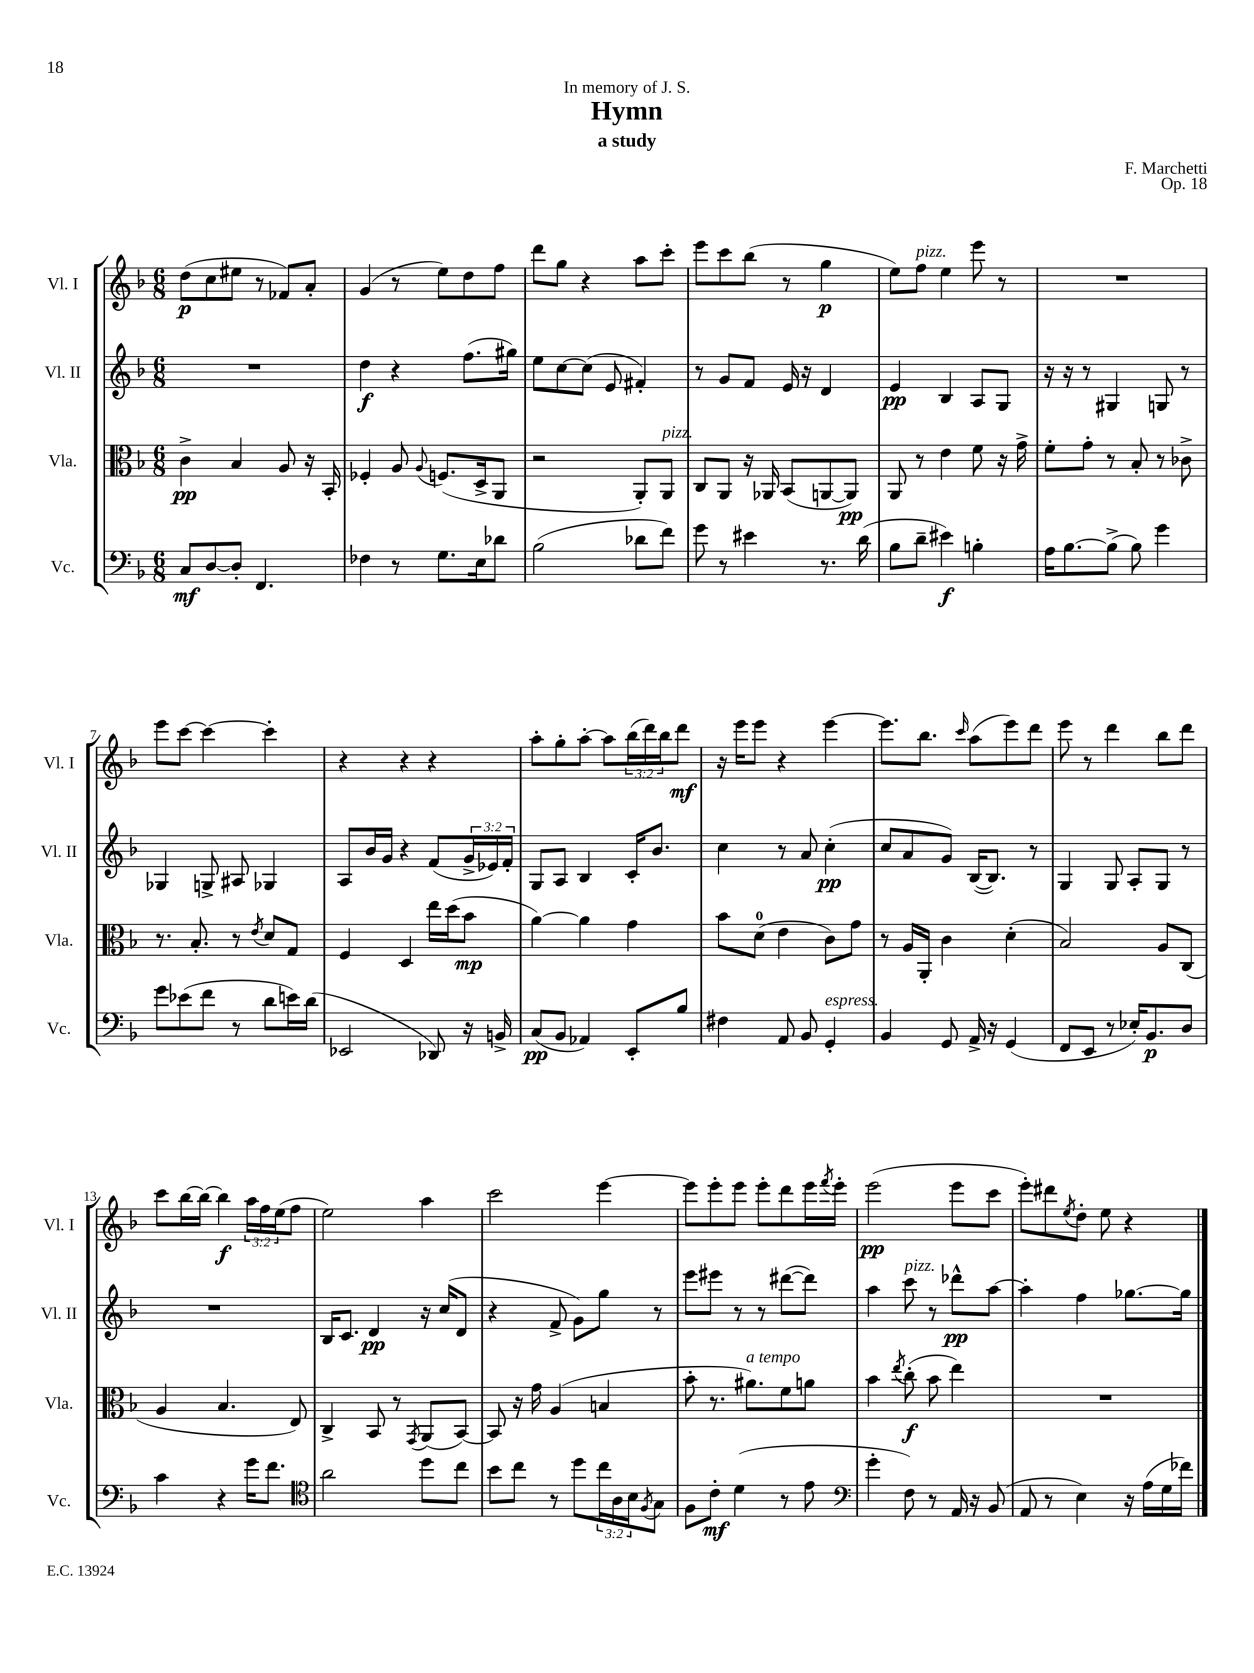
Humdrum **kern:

**kern	**kern	**kern	**kern
*staff4	*staff3	*staff2	*staff1
*clefF4	*clefC3	*clefG2	*clefG2
*k[b-]	*k[b-]	*k[b-]	*k[b-]
*M6/8	*M6/8	*M6/8	*M6/8
8C	4c^	2.r	(8dd
[8D	.	.	8cc
8D']	4B-	.	8ee#
4.FF	.	.	8r
.	8A	.	8f-)
.	16r	.	8a'
.	16BB-'	.	.
=	=	=	=
4F-	4F-'	4dd	(4g
8r	8A	4r	8r
.	8qqA	.	.
8.G	(8.F	.	8ee)
.	.	(8.ff	8dd
16E	16D^	.	.
8d-	8AA	.	8ff
.	.	16gg#)	.
=	=	=	=
(2B-	2r	8ee	8ddd
.	.	[8cc	8gg
.	.	(8cc]	4r
.	.	8e	.
8d-	8AA')	4f#')	8aa
8f)	8AA	.	8ccc'
=	=	=	=
8g	8C	8r	8eee
8r	8AA	8g	8ccc
4e#	16r	8f	(8bb-
.	16AA-	.	.
.	(8BB-	16e	8r
.	.	16r	.
8.r	[8AA	4d	4gg
.	8AA])	.	.
(16d	.	.	.
=	=	=	=
8B-	8AA	4e	8ee)
8d~	8r	.	8ff
4e#)	4e	4B-	4ee
4B'	8f	8A	8eee
.	16r	8G	8r
.	16g^	.	.
=	=	=	=
16A	8f'	16r	2.r
[8.B-	.	16r	.
.	8g'	8r	.
(8B-^]	8r	4G#	.
8B-)	8B-'	.	.
4g	8r	8G	.
.	8c-^	8r	.
=	=	=	=
8g	8.r	4G-	8eee
(8e-	.	.	[8ccc
.	8.B-'	.	.
8f	.	8G^	4ccc_
8r	8r	8A#	.
.	8qe	.	.
8d	8d	4G-	4ccc']
16e)	8G	.	.
(16d	.	.	.
=	=	=	=
2EE-	4F	8A	4r
.	.	16b-	.
.	.	16g	.
.	4D	4r	4r
8DD-)	16ee	(8f	4r
.	(16dd	.	.
16r	8b-	24g^	.
.	.	24e-)	.
16BB^	.	.	.
.	.	24f'	.
=	=	=	=
(8C	[4a)	8G	8aa'
8BB-	.	8A	8gg'
4AA-)	4a]	4B-	[8aa'
.	.	.	8aa]
8EE'	4g	16c'	(24bb-
.	.	.	24ddd)
.	.	8.b-	.
.	.	.	24bb-
8B-	.	.	8ddd
=	=	=	=
4F#	8b-	4cc	16r
.	.	.	16eee
.	(8d	.	8eee
8AA	4e	8r	4r
8BB-	.	8a	.
4GG'	8c)	(4cc'	[4eee
.	8g	.	.
=	=	=	=
4BB-	8r	8cc	8.eee]
.	16A	8a	.
.	16AA'	.	8.bb-
8GG	4c	8g)	.
.	.	.	16qqccc
16AA^	.	([16B-	(8aa
16r	.	8.B-])	.
(4GG	(4d'	.	8eee)
.	.	8r	8ddd
=	=	=	=
8FF	2B-)	4G	8eee
8EE	.	.	8r
8r	.	8G	4ddd
16E-')	.	8A'	.
8.BB-	.	.	.
.	8A	8G	8bb-
8D	(8C	8r	8ddd
=	=	=	=
4c	4A	2.r	8ccc
.	.	.	[16bb-
.	.	.	16bb-_
4r	4.B-	.	4bb-]
16g	.	.	24aa
.	.	.	24ff
8.f	.	.	.
.	.	.	(24ee
.	8E)	.	8ff
=	=	=	=
*clefC4	*	*	*
2a	4C^	16B-	2ee)
.	.	8.c	.
.	8BB-	4d	.
.	8r	.	.
.	8qGG	.	.
8dd	(8AA	16r	4aa
.	.	(16cc	.
8cc	[8BB-)	8d	.
=	=	=	=
8b-	8BB-]	4r	2ccc
8cc	16r	.	.
.	16g	.	.
8r	(4A	8f^	.
8dd	.	8g)	.
24cc	4B	8gg	[4eee
24A	.	.	.
24B-	.	.	.
8qF	.	.	.
8G	.	8r	.
=	=	=	=
8F	8b-'	8eee	8eee]
8c'	8.r	8eee#	8eee'
(4d	.	8r	8eee
.	8.a#)	.	.
.	.	8r	8eee'
8r	8f	([8ddd#	8ddd
8e	8a	8ddd#])	16eee
.	.	.	8qfff
.	.	.	16eee'
=	=	=	=
*clefF4	*	*	*
4g'	4b-	4aa	(2eee
.	8qee	.	.
8F)	(8cc'	8ccc	.
8r	8b-	8r	.
16AA	4ee)	8ddd-^^	8eee
16r	.	.	.
(8BB-	.	[8aa	8ccc
=	=	=	=
8AA	2.r	4aa']	8eee')
8r	.	.	8ddd#
.	.	.	8qee
4E)	.	4ff	8dd'
.	.	.	8ee
16r	.	[8.gg-	4r
(16A	.	.	.
16G	.	.	.
16f-)	.	16gg-]	.
==	==	==	==
*-	*-	*-	*-
